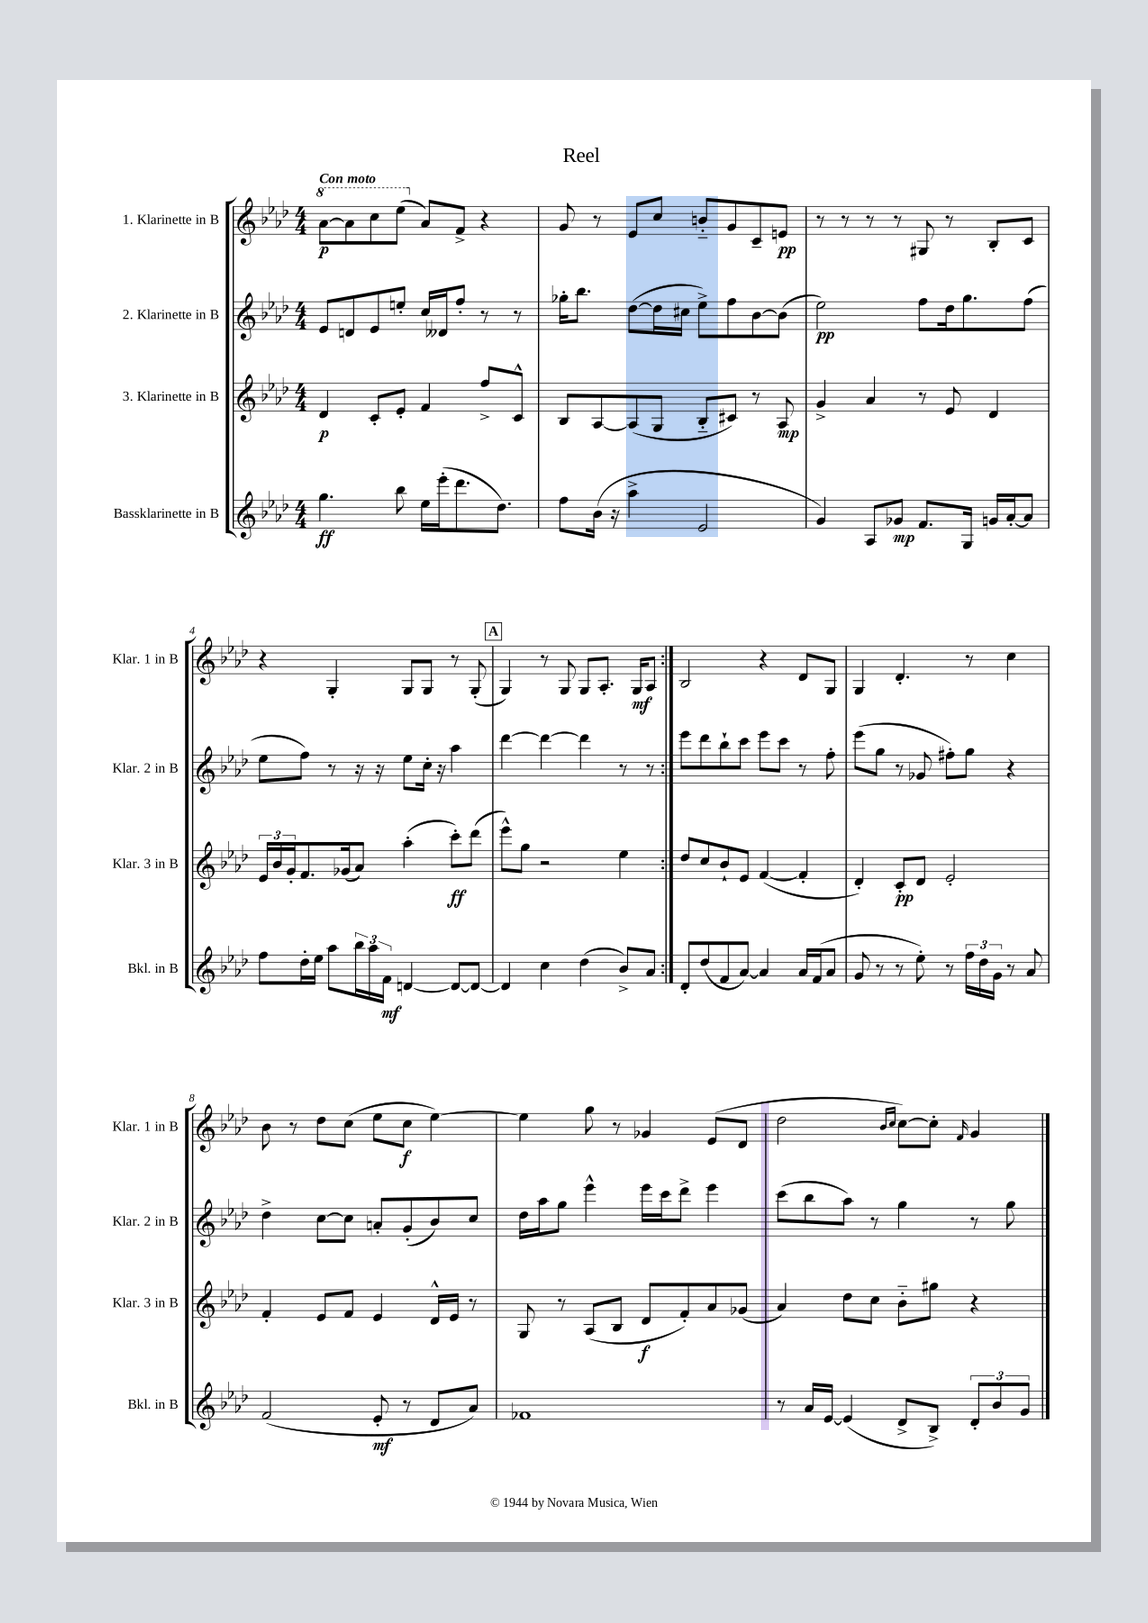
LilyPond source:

\header { title = "Reel" }
<<
\new StaffGroup <<
\new Staff = "s0" \with { instrumentName = "1. Klarinette in B" shortInstrumentName = "Klar. 1 in B" } {
    \clef treble \key aes \major \numericTimeSignature \time 4/4 \tempo "Con moto"
    \repeat volta 2 { \ottava #1 aes''8~\p aes''8 c'''8 ees'''8( \ottava #0 aes'8) f'8-> r4 |
    g'8 r8 ees'8 c''8 b'8-_ g'8 c'8-- e'8\pp |
    r8 r8 r8 r8 gis8 r8 bes8-. c'8 |
    r4 g4-. g8 g8 r8 g8-.( |
    \mark \markup { \box "A" } g4) r8 g8 g8 aes8.-. g16\mf aes8 | }
    bes2 r4 des'8 g8 |
    g4 des'4.-. r8 c''4 |
    bes'8 r8 des''8 c''8( ees''8 c''8\f ees''4~) |
    ees''4 g''8 r8 ges'4 ees'8( des'8 |
    des''2 \grace { bes'16 c''16 } c''8~) c''8-. \grace { f'16 } g'4 \bar "|." |
}
\new Staff = "s1" \with { instrumentName = "2. Klarinette in B" shortInstrumentName = "Klar. 2 in B" } {
    \clef treble \key aes \major \numericTimeSignature \time 4/4
    \repeat volta 2 { ees'8 d'8 ees'8 e''8-. c''16 deses'16 f''8-. r8 r8 |
    ges''16-. bes''8. des''8~( des''16 cis''16 ees''8->) f''8 bes'8~ bes'8( |
    ees''2\pp) f''8 des''16 g''8. f''8( |
    ees''8 f''8) r8 r16 r16 ees''8 c''16-. r16 aes''4 |
    \mark \markup { \box "A" } des'''4~ des'''4~ des'''4 r8 r8 | }
    ees'''8 des'''8 bes''8-! c'''8 ees'''8 c'''8 r8 f''8-. |
    ees'''8( g''8 r8 ges'8 fis''8-.) g''8 r4 |
    des''4-> c''8~ c''8 a'8-. g'8-.( bes'8) c''8 |
    des''16 aes''16 g''8 ees'''4-^ ees'''16 c'''16 des'''8-> ees'''4 |
    c'''8( bes''8 aes''8) r8 g''4 r8 g''8 \bar "|." |
}
\new Staff = "s2" \with { instrumentName = "3. Klarinette in B" shortInstrumentName = "Klar. 3 in B" } {
    \clef treble \key aes \major \numericTimeSignature \time 4/4
    \repeat volta 2 { des'4\p c'8-. ees'8-. f'4 f''8-> c'8-^ |
    bes8 aes8~ aes8( g8 bes8-_ cis'8) r8 aes8\mp |
    g'4-> aes'4 r8 ees'8 des'4 |
    \tuplet 3/2 { ees'16 bes'16 g'16-. } f'8. ges'16( aes'8) aes''4-.( c'''8-.\ff) des'''8( |
    \mark \markup { \box "A" } ees'''8-^) g''8 r2 ees''4 | }
    des''8 c''8 bes'8-! ees'8 f'4~( f'4-. |
    des'4-.) c'8-.\pp des'8 ees'2-. |
    f'4-. ees'8 f'8 ees'4 des'16-^ ees'16 r8 |
    g8 r8 aes8( bes8 des'8\f f'8-.) aes'8 ges'8( |
    aes'4) des''8 c''8 bes'8-_ gis''8 r4 \bar "|." |
}
\new Staff = "s3" \with { instrumentName = "Bassklarinette in B" shortInstrumentName = "Bkl. in B" } {
    \clef treble \key aes \major \numericTimeSignature \time 4/4
    \repeat volta 2 { g''4.\ff bes''8 ees''16 ees'''16-.( des'''8. des''8.) |
    f''8 bes'16( r16 aes''4-> ees'2 |
    g'4) aes8 ges'8\mp f'8. g16 g'16 aes'16~-. aes'8 |
    f''8 des''16-. ees''16 aes''8 \tuplet 3/2 { bes''16 aes''16 f'16\mf } d'4~ d'8~ d'8~ |
    \mark \markup { \box "A" } d'4 c''4 des''4( bes'8->) aes'8 | }
    des'8-. des''8( f'8 aes'8~) aes'4 aes'16 f'16( aes'8 |
    g'8 r8 r8 ees''8-.) r8 \tuplet 3/2 { f''16 des''16 g'16 } r8 aes'8 |
    f'2( ees'8-.\mf r8 des'8 aes'8) |
    fes'1 |
    r8 aes'16 ees'16~ ees'4( des'8-> bes8->) \tuplet 3/2 { des'8-. bes'8 g'8 } \bar "|." |
}
>>
>>
